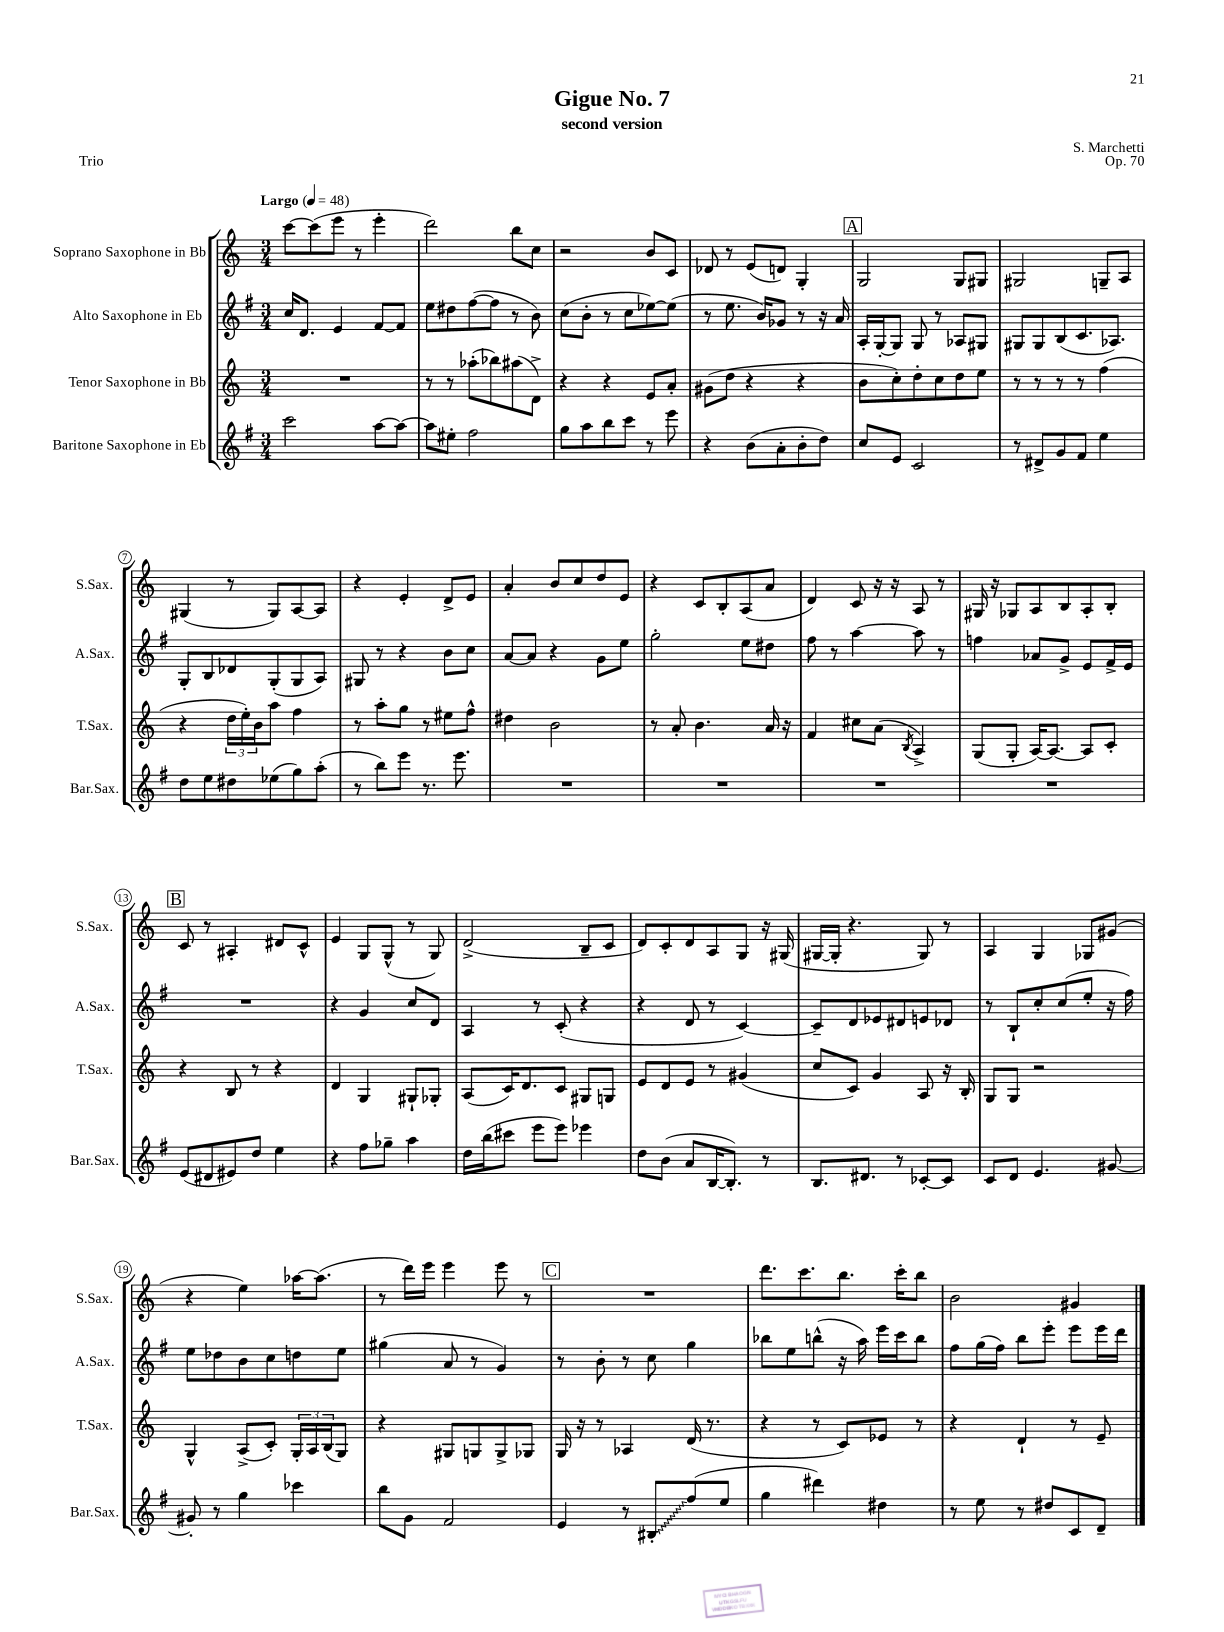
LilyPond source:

\header { title = "Gigue No. 7" composer = "S. Marchetti" subtitle = "second version" opus = "Op. 70" piece = "Trio" }
<<
\new StaffGroup <<
\new Staff = "s0" \with { instrumentName = "Soprano Saxophone in Bb" shortInstrumentName = "S.Sax." } {
    \clef treble \key c \major \numericTimeSignature \time 3/4 \tempo "Largo" 4 = 48
    c'''8~ c'''8( e'''8 r8 e'''4-. |
    d'''2) b''8 c''8 |
    r2 b'8 c'8 |
    des'8 r8 e'8( d'8) g4-. |
    \mark \markup { \box "A" } g2 g8 gis8 |
    gis2 g8-- a8 |
    gis4( r8 gis8) a8~ a8 |
    r4 e'4-. d'8-> e'8 |
    a'4-. b'8 c''8 d''8 e'8 |
    r4 c'8 b8-. a8( a'8 |
    d'4) c'8 r16 r16 a8 r8 |
    gis16 r16 ges8 a8 b8 a8-. b8-. |
    \mark \markup { \box "B" } c'8 r8 ais4-. dis'8 c'8-^ |
    e'4 g8 g8-^( r8 g8) |
    d'2->( b8-- c'8 |
    d'8) c'8-. d'8 a8 g8 r16 gis16( |
    gis16~ gis16-. r4. gis8) r8 |
    a4 g4 ges8 gis'8( |
    r4 e''4) aes''16~ aes''8.( |
    r8 d'''16) e'''16 e'''4 e'''8 r8 |
    \mark \markup { \box "C" } R2. |
    d'''8. c'''8. b''8. c'''16-. b''8 |
    b'2 gis'4 \bar "|." |
}
\new Staff = "s1" \with { instrumentName = "Alto Saxophone in Eb" shortInstrumentName = "A.Sax." } {
    \clef treble \key g \major \numericTimeSignature \time 3/4
    c''16 d'8. e'4 fis'8~ fis'8 |
    e''8 dis''8 fis''8~( fis''8 r8 b'8) |
    c''8( b'8-. r8 c''8 ees''8~) ees''8( |
    r8 e''8. b'16) ges'8 r8 r16 a'16 |
    \mark \markup { \box "A" } a16-. g16~-. g8 g8 r8 aes8 gis8 |
    gis8 gis8 b8( c'8. aes8.) |
    g8-. b8 des'8 g8-.( g8 a8) |
    gis8 r8 r4 b'8 c''8 |
    a'8~ a'8 r4 g'8 e''8 |
    g''2-. e''8 dis''8 |
    fis''8 r8 a''4~ a''8 r8 |
    f''4 aes'8 g'8-> e'8 fis'16-> e'16 |
    \mark \markup { \box "B" } R2. |
    r4 g'4 c''8 d'8 |
    a4 r8 c'8-.( r4 |
    r4 d'8 r8 c'4~) |
    c'8-- d'8 ees'8 dis'8 e'8 des'8 |
    r8 b8-! c''8-. c''8( e''8-. r16 fis''16) |
    e''8 des''8 b'8 c''8 d''8 e''8 |
    gis''4( a'8 r8 g'4) |
    \mark \markup { \box "C" } r8 b'8-. r8 c''8 g''4 |
    bes''8 e''8 b''8-^( r16 a''16) e'''16 c'''16 b''8 |
    fis''8 g''16( fis''16) b''8 e'''8-. e'''8 e'''16 d'''16 \bar "|." |
}
\new Staff = "s2" \with { instrumentName = "Tenor Saxophone in Bb" shortInstrumentName = "T.Sax." } {
    \clef treble \key c \major \numericTimeSignature \time 3/4
    R2. |
    r8 r8 aes''8-.( bes''8) ais''8( d'8->) |
    r4 r4 e'8 a'8-. |
    gis'8( d''8 r4 r4 |
    \mark \markup { \box "A" } b'8 c''8-.) d''8-. c''8 d''8 e''8 |
    r8 r8 r8 r8 f''4( |
    r4 \tuplet 3/2 { d''16 e''16-.) b'16 } a''8 f''4 |
    r8 a''8-. g''8 r8 eis''8 f''8-^ |
    dis''4 b'2 |
    r8 a'8-. b'4. a'16 r16 |
    f'4 cis''8 a'8( \acciaccatura { b8 } a4->) |
    g8( g8-. a16~) a8.~ a8 c'8-. |
    \mark \markup { \box "B" } r4 b8 r8 r4 |
    d'4 g4 gis8-! ges8-. |
    a8( c'16) d'8. c'8 gis8 g8 |
    e'8 d'8 e'8 r8 gis'4( |
    c''8 c'8) g'4 a8 r16 b16-. |
    g8 g8 r2 |
    g4-^ a8->( c'8-.) \tuplet 3/2 { g16-. a16 b16( } g8) |
    r4 gis8 g8 g8-> ges8 |
    \mark \markup { \box "C" } g16 r16 r8 aes4 d'16( r8. |
    r4 r8 c'8) ees'8 r8 |
    r4 d'4-! r8 e'8-- \bar "|." |
}
\new Staff = "s3" \with { instrumentName = "Baritone Saxophone in Eb" shortInstrumentName = "Bar.Sax." } {
    \clef treble \key g \major \numericTimeSignature \time 3/4
    c'''2 a''8~ a''8~ |
    a''8 eis''8-. fis''2 |
    g''8 a''8 b''8 c'''8 r8 e'''8 |
    r4 b'8( a'8-. b'8-. d''8) |
    \mark \markup { \box "A" } c''8 e'8 c'2 |
    r8 dis'8-> g'8 fis'8 e''4 |
    d''8 e''8 dis''8 ees''8( g''8) a''8-.( |
    r8 b''8) e'''8 r8. e'''8. |
    R2. |
    R2. |
    R2. |
    R2. |
    \mark \markup { \box "B" } e'8( dis'8 eis'8) d''8 e''4 |
    r4 fis''8 ges''8-- a''4 |
    d''16 b''16( cis'''8 e'''8 e'''8) ees'''4 |
    d''8 b'8( a'8 b16~ b8.-.) r8 |
    b8. dis'8. r8 ces'8~-. ces'8 |
    c'8 d'8 e'4. gis'8~ |
    gis'8-. r8 g''4 ces'''4 |
    b''8 g'8 fis'2 |
    \mark \markup { \box "C" } e'4 r8 \once \override Glissando.style = #'zigzag bis8-.\glissando fis''8( e''8 |
    g''4 dis'''4) dis''4 |
    r8 e''8 r8 dis''8 c'8 d'8-- \bar "|." |
}
>>
>>
\layout { \context { \Score \override BarNumber.stencil = #(make-stencil-circler 0.1 0.3 ly:text-interface::print) } }
